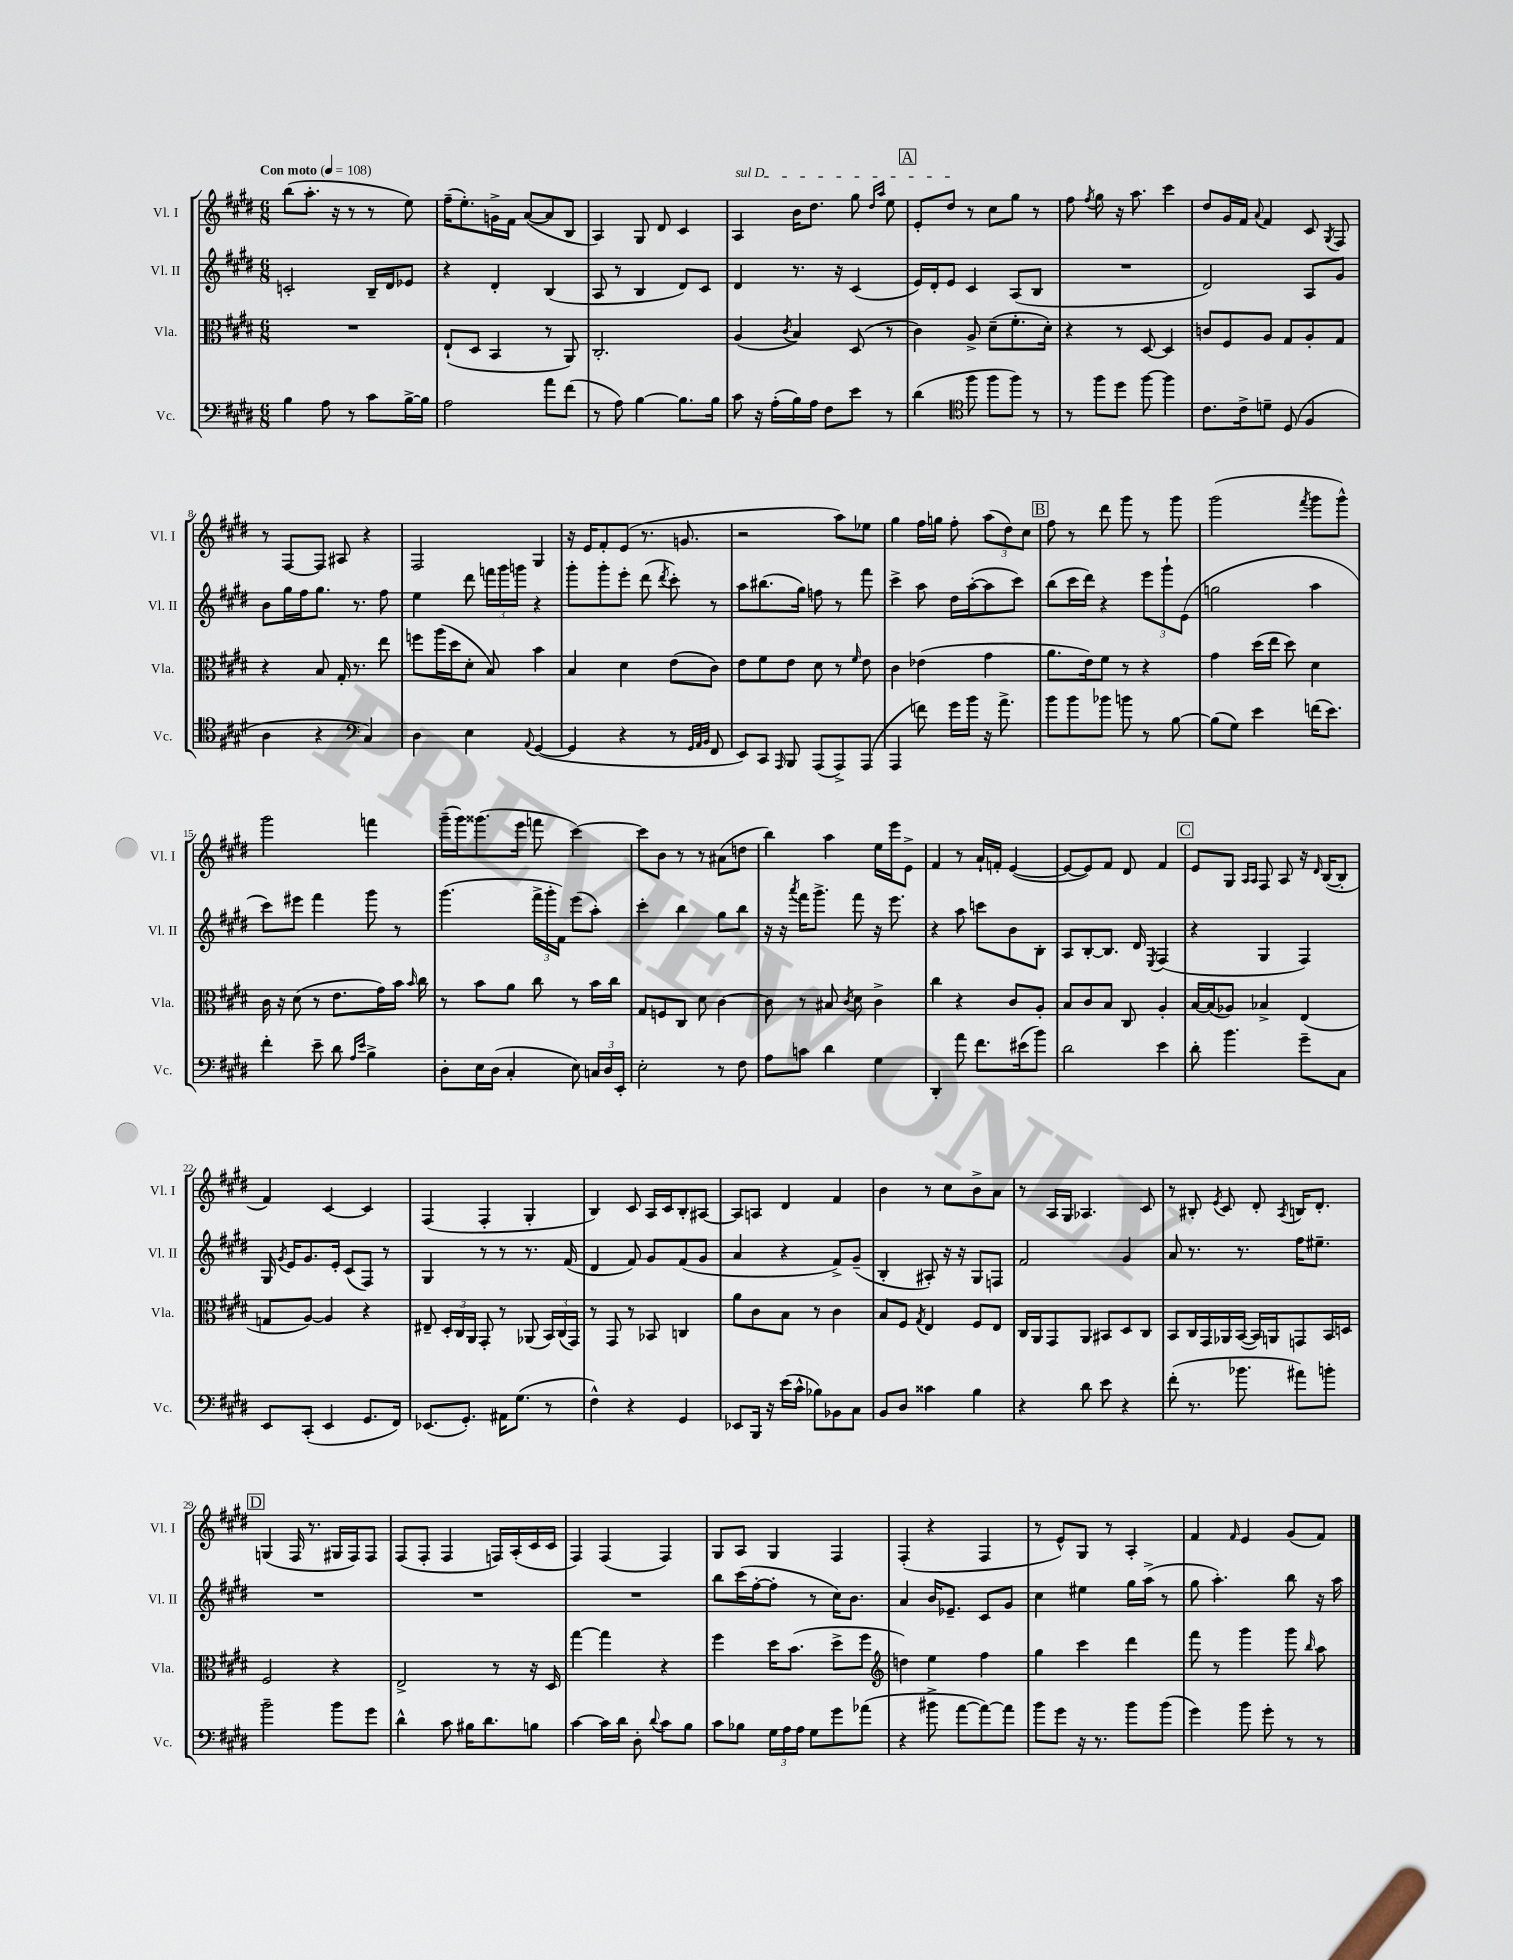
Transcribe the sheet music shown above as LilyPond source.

<<
\new StaffGroup <<
\new Staff = "s0" \with { instrumentName = "Vl. I" shortInstrumentName = "Vl. I" } {
    \clef treble \key e \major \numericTimeSignature \time 6/8 \tempo "Con moto" 4 = 108
    \autoBeamOff b''8[( a''8.]-. r16 r8 r8 e''8) |
    fis''16[--( e''8.-.) g'16-> fis'16] a'8[~( a'8 b8] |
    a4) gis8 dis'8 cis'4 |
    \once \override TextSpanner.bound-details.left.text = \markup { \italic "sul D" } a4\startTextSpan b'16[ dis''8.] gis''8 \grace { dis''16[ a''16] } e''8 |
    \mark \markup { \box "A" } e'8[-. dis''8]\stopTextSpan r8 cis''8[ gis''8] r8 |
    fis''8 \acciaccatura { fis''8 } gis''8 r16 a''8. cis'''4 |
    dis''8[ gis'16 fis'16] \appoggiatura { a'8 } fis'4 cis'8 \acciaccatura { gis8 } fis8 |
    r8 fis8[~ fis8] ais8 r4 |
    fis2 gis4 |
    r16 e'16[ fis'8-. e'8]( r8. g'8. |
    r2 a''8[) ees''8] |
    gis''4 fis''16[ g''16] fis''8-. \tuplet 3/2 { a''8[( dis''8) cis''8] } |
    \mark \markup { \box "B" } fis''8 r8 dis'''8 gis'''8 r8 gis'''8 |
    gis'''2( \acciaccatura { fis'''8 } gis'''8[ gis'''8]-^) |
    gis'''2 f'''4 |
    gis'''16[--( gis'''16) gisis'''8.( e'''16] f'''8 cis'''4~) |
    cis'''8[ b'8] r8 r8 ais'8[( d''8] |
    b''4) a''4 e''16[ e'''16 e'8]-> |
    fis'4 r8 a'16[-! f'16]-. e'4~( |
    e'8[~ e'8) fis'8] dis'8 fis'4 |
    \mark \markup { \box "C" } e'8[ gis8] \grace { a16[ a16] } fis8 a8 r16 \grace { dis'16 } b16[~( b8]-. |
    fis'4) cis'4~ cis'4 |
    fis4( fis4-. gis4-. |
    b4) cis'8 a16[ cis'16 b8-. ais8]~ |
    ais8[ a8] dis'4 fis'4 |
    b'4 r8 cis''8[ b'8-> a'8] |
    r8 a16[ gis16] aes4. cis'8 |
    r8 bis8-. \acciaccatura { e'8 } cis'8 dis'8-. \acciaccatura { a8 } b16[ dis'8.]-. |
    \mark \markup { \box "D" } g4( fis16 r8. gis16[ fis16) fis8] |
    fis8[( fis8]-. fis4 f16[) a16-.( cis'16 cis'16] |
    fis4) fis4( fis4) |
    gis8[ a8] gis4 fis4 |
    fis4-.( r4 fis4 |
    r8 e'8[-^) gis8] r8 a4-. |
    fis'4 \grace { fis'16 } e'4 gis'8[( fis'8]) \bar "|." |
}
\new Staff = "s1" \with { instrumentName = "Vl. II" shortInstrumentName = "Vl. II" } {
    \clef treble \key e \major \numericTimeSignature \time 6/8
    \autoBeamOff c'2-. b16[-- dis'16 ees'8] |
    r4 dis'4-. b4( |
    a8 r8 b4 dis'8[) cis'8] |
    dis'4 r8. r16 cis'4( |
    \mark \markup { \box "A" } e'16[) dis'16-. e'8] cis'4 a8[( b8] |
    R2. |
    dis'2) a8[ gis'8] |
    b'8[ gis''16 fis''16 gis''8.] r8. fis''8 |
    e''4 dis'''8 \tuplet 3/2 { f'''16[ gis'''16 g'''16] } r4 |
    gis'''8[-. gis'''8-. e'''8]-. dis'''8( \acciaccatura { dis'''8 } cis'''8-.) r8 |
    a''8[ bis''8.( gis''16]) f''8 r8 fis'''8 |
    cis'''4-> a''8 dis''16[ a''16~-.( a''8 cis'''8]) |
    \mark \markup { \box "B" } b''8[( cis'''16 dis'''16]) r4 \tuplet 3/2 { e'''8[ gis'''8-! e'8]( } |
    g''2 a''4 |
    cis'''8[) eis'''8] fis'''4 gis'''8 r8 |
    gis'''4.( \tuplet 3/2 { fis'''16[-> gis'''16-. fis'16]) } e'''8[( a''8]-.) |
    cis'''4-. b''4 gis''8[ b''8] |
    r16 r16 \acciaccatura { a'''8 } fis'''16[ gis'''8.]-> fis'''8 r16 e'''8. |
    r4 a''8 c'''8[ b'8 b8]-. |
    a8[ b8~-. b8.] dis'16 \acciaccatura { e8 } fis4( |
    \mark \markup { \box "C" } r4 gis4 fis4) |
    gis16 \acciaccatura { gis'8 } e'16[ gis'8. e'16]-. cis'8[( fis8]) r8 |
    gis4 r8 r8 r8. fis'16( |
    dis'4 fis'8) gis'8[ fis'8( gis'8] |
    a'4 r4 fis'8[->) gis'8]--( |
    b4-. ais8-.) r16 r16 gis8[ f8] |
    fis'2 gis'4 |
    a'8 r8. r8. fis''16[ eis''8.]-- |
    \mark \markup { \box "D" } R2. |
    R2. |
    R2. |
    b''8[ cis'''16( fis''16~-. fis''8]-. r8 cis''16[) b'8.] |
    a'4 b'16[ ees'8.]-- cis'8[ gis'8] |
    cis''4 eis''4 gis''16[ a''16]->( r8 |
    gis''8 a''4.-.) b''8 r16 a''16 \bar "|." |
}
\new Staff = "s2" \with { instrumentName = "Vla." shortInstrumentName = "Vla." } {
    \clef alto \key e \major \numericTimeSignature \time 6/8
    \autoBeamOff R2. |
    e8[-!( dis8] b,4 r8 a,8) |
    cis2.-. |
    a4( \acciaccatura { cis'8 } b4) dis8( r8 |
    \mark \markup { \box "A" } cis'4) a8-> dis'8[--( fis'8.-. dis'16]-.) |
    r4 r8 dis8~ dis4 |
    c'8[ fis8 a8] gis8[ a8-. gis8] |
    r4 b8 gis16-. r8. e''8 |
    f''8[ a''16( dis''16 dis'8]-. b8) b'4 |
    b4 dis'4 e'8[( cis'8]) |
    e'8[ fis'8 e'8] dis'8 r8 \grace { fis'16 } e'8 |
    cis'4 ees'4( gis'4 |
    \mark \markup { \box "B" } a'8.[ e'16) fis'8] r8 r4 |
    gis'4 dis''16[( e''16] dis''8) dis'4 |
    cis'16 r16 dis'8( r8 e'8.[ gis'16) b'16] \grace { b'16 } cis''16 |
    r8 b'8[ a'8] cis''8 r8 b'16[ cis''16] |
    gis8[ f8 cis8] dis'8 cis'4~ |
    cis'8 r8 bis8 \acciaccatura { cis'8 } dis'8 cis'4-> |
    cis''4 r4 cis'8[ a8]-. |
    b8[ cis'8 b8] cis8 a4-. |
    \mark \markup { \box "C" } b16[~ b16( aes8]) bes4-> e4( |
    g8[ a8]~) a4 r4 |
    eis8-- \tuplet 3/2 { dis16[-. cis16 a,16] } gis,8-. r8 aes,8( \tuplet 3/2 { b,16[) cis16( gis,16]) } |
    r8 gis,8 r8 bes,8 c4 |
    a'8[ cis'8 b8] r8 cis'4 |
    b8[ fis8] \acciaccatura { gis8 } e4 fis8[ e8] |
    cis16[ a,16 gis,8 a,8] bis,8[ dis8 cis8] |
    b,8[ cis16 gis,16 aes,16 b,16]~( b,16[) a,16 g,8 b,16 d16] |
    \mark \markup { \box "D" } fis2 r4 |
    e2-> r8 r16 dis16 |
    gis''4~ gis''4 r4 |
    fis''4 dis''16[ b'8.]( dis''8[-> fis''8] |
    \clef treble d''4) e''4 fis''4 |
    gis''4 cis'''4 dis'''4 |
    fis'''8 r8 gis'''4 gis'''8 \grace { b''16 } a''8 \bar "|." |
}
\new Staff = "s3" \with { instrumentName = "Vc." shortInstrumentName = "Vc." } {
    \clef bass \key e \major \numericTimeSignature \time 6/8
    \autoBeamOff b4 a8 r8 cis'8[ b16~-> b16] |
    a2 a'8[ fis'8]( |
    r8 a8) b4~ b8.[ b16] |
    cis'8 r16 a16[-.( b16) a16] fis8[ e'8] r8 |
    \mark \markup { \box "A" } dis'4( \clef tenor fis''8 fis''8[ fis''8]) r8 |
    r8 fis''8[ dis''8] fis''8~ fis''4 |
    cis'8.[ cis'16-> d'8]-- dis8( fis4 |
    a4 r4 \clef bass cis4) |
    dis4 e4 \appoggiatura { a,8 } gis,4~( |
    gis,4 r4 r8 \grace { gis,32[ a,32 b,32] } fis,8 |
    e,8[) cis,8] \grace { a,,16 } b,,8 a,,8[( a,,8->) a,,8]( |
    a,,4 f'8) gis'16[ b'16] r16 a'8.-> |
    \mark \markup { \box "B" } b'8[ b'8 bes'8] b'8 r8 b8~ |
    b8[( gis8]) e'4 f'16[( e'8.]) |
    fis'4-. e'8-- dis'8 \grace { a16[ e'16] } b4-> |
    dis8[-. e16 dis16]( cis4-. e8) \tuplet 3/2 { c16[ dis16 e,16]-. } |
    e2-. r8 fis8 |
    a8[ c'8] dis'4 gis4 |
    dis,4-. a'8 fis'8.[ eis'16( b'8]) |
    dis'2 e'4 |
    \mark \markup { \box "C" } dis'8-. b'4. gis'8[-- cis8] |
    e,8[ cis,8]-.( e,4 gis,8.[ fis,16]) |
    ees,8.[( gis,8.]-.) ais,16[ gis8.]( r8 |
    fis4-^) r4 gis,4 |
    ees,8[ b,,16] r16 e'16[( cis'16]-^ bes8[) bes,8 cis8] |
    b,8[ dis8] cisis'4 b4 |
    r4 dis'8 e'8 r4 |
    fis'8-.( r8. bes'8. ais'8[) b'8]-. |
    \mark \markup { \box "D" } b'2-- b'8[ gis'8] |
    dis'4-^ cis'8 bis16[ dis'8. b8] |
    cis'4~ cis'16[ dis'16] dis8-. \appoggiatura { dis'8 } cis'8[ b8] |
    cis'8[ bes8] \tuplet 3/2 { gis16[ a16 a16] } gis8[ gis'8 aes'8]( |
    r4 bis'8-> a'8[~ a'8~) a'8] |
    b'8[ gis'8] r16 r8. b'8[ b'8]( |
    gis'4) b'8 gis'8-. r8 r8 \bar "|." |
}
>>
>>
